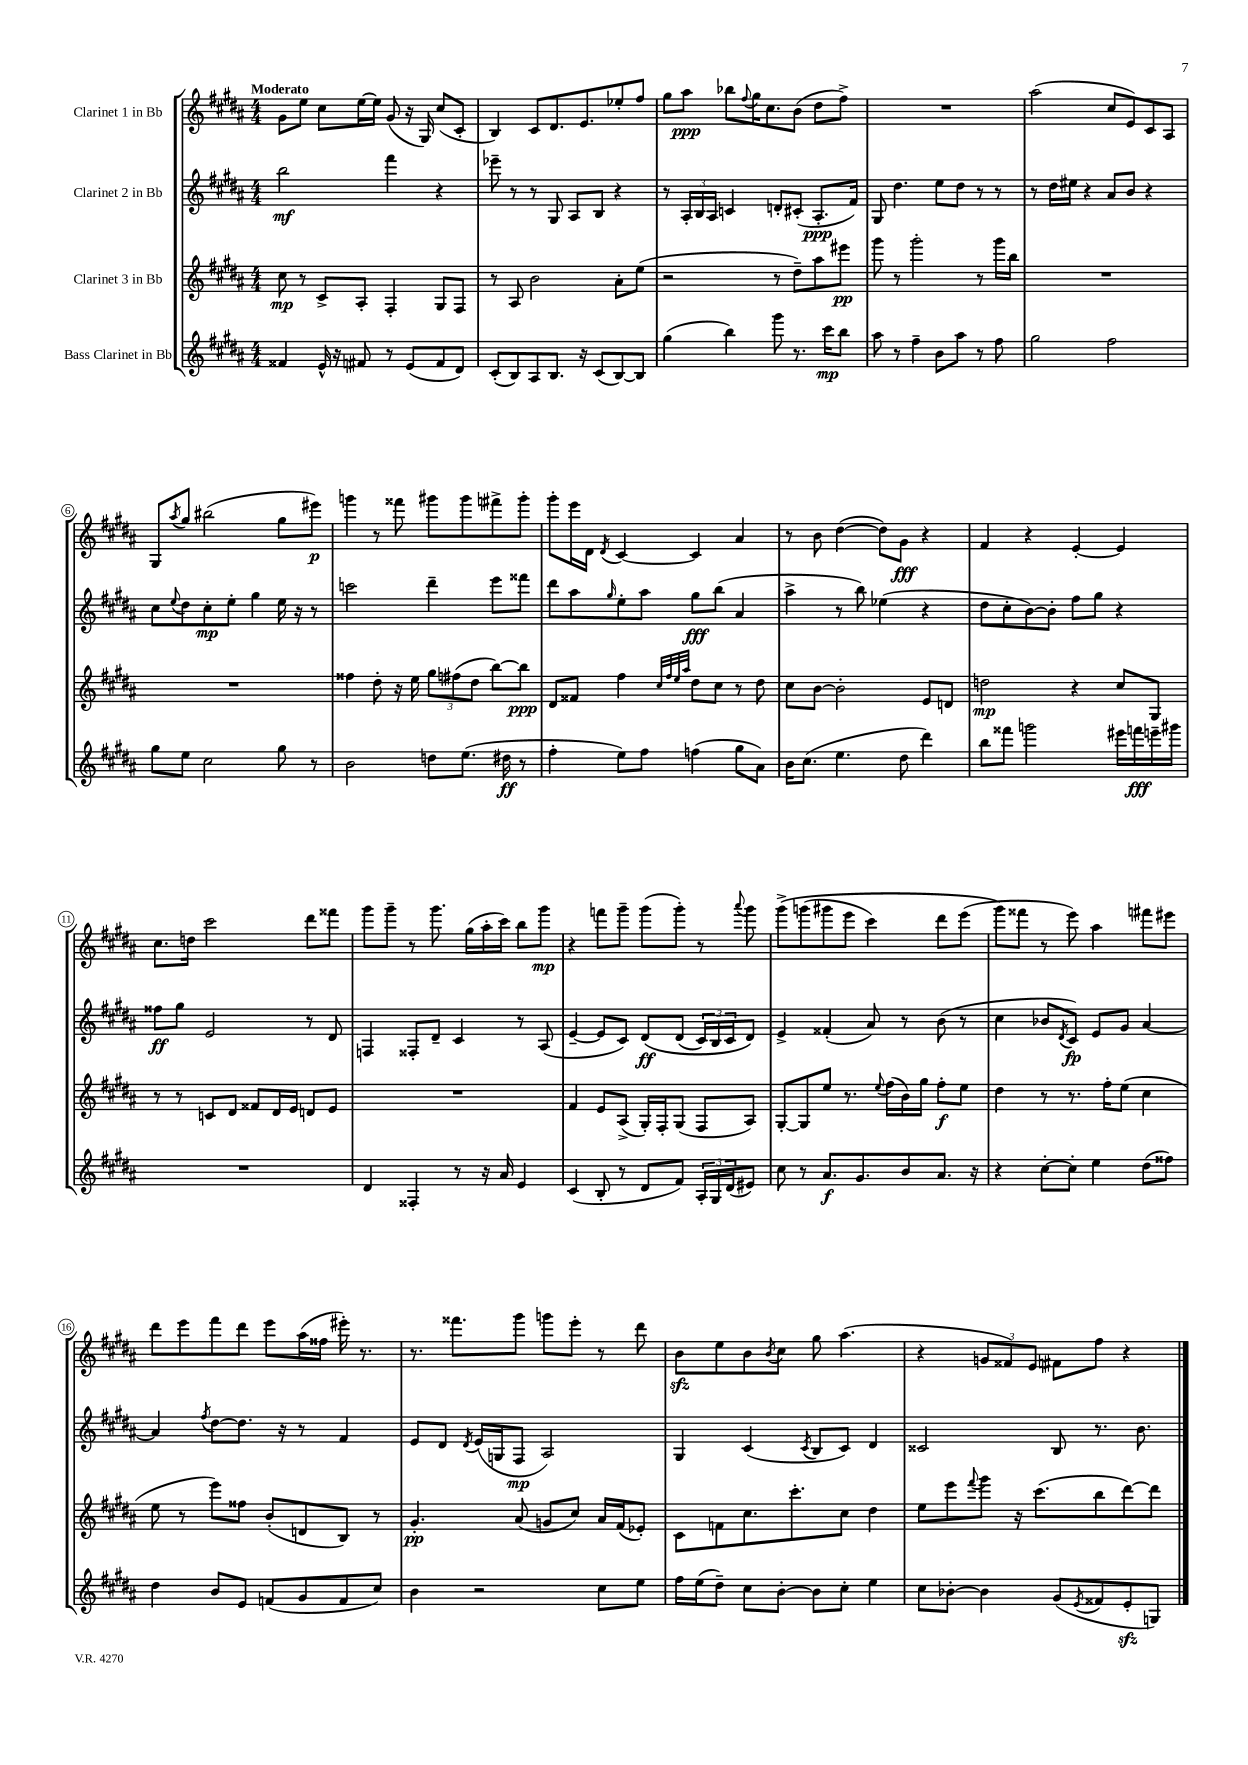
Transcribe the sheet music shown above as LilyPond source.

<<
\new StaffGroup <<
\new Staff = "s0" \with { instrumentName = "Clarinet 1 in Bb" } {
    \clef treble \key b \major \numericTimeSignature \time 4/4 \tempo "Moderato"
    gis'8 e''8 cis''8 e''16~ e''16 gis'8( r16 gis16) cis''8( cis'8-. |
    b4) cis'8 dis'8. e'8. ees''8-. fis''8 |
    gis''8 ais''8\ppp bes''8 \appoggiatura { fis''8 } gis''16 cis''8. b'8( dis''8 fis''8->) |
    R1 |
    ais''2( cis''8 e'8) cis'8 ais8 |
    gis8 \acciaccatura { ais''8 } gis''8 bis''2( gis''8 eis'''8\p) |
    g'''4 r8 fisis'''8 gis'''8 gis'''8 fis'''8-> gis'''8-. |
    gis'''8-. e'''16 dis'16 \acciaccatura { dis'8 } cis'4~ cis'4 ais'4 |
    r8 b'8 dis''4~( dis''8) gis'8\fff r4 |
    fis'4 r4 e'4~-. e'4 |
    cis''8. d''16 cis'''2 dis'''8 fisis'''8 |
    gis'''8 gis'''8-- r8 gis'''8. gis''16( ais''16-. cis'''16) b''8 gis'''8\mp |
    r4 f'''8 gis'''8-- gis'''8( gis'''8-.) r8 \appoggiatura { ais'''8 } gis'''8 |
    gis'''8->\( g'''8( gis'''8 e'''8 cis'''4) dis'''8 e'''8( |
    gis'''8\) fisis'''8 r8 e'''8) ais''4 fis'''8 eis'''8 |
    dis'''8 e'''8 fis'''8 dis'''8 e'''8 ais''16( fisis''16 eis'''16-.) r8. |
    r8. fisis'''8. gis'''8 g'''8 e'''8-. r8 dis'''8 |
    b'8\sfz e''8 b'8 \acciaccatura { b'8 } cis''8 gis''8 ais''4.( |
    r4 \tuplet 3/2 { g'8 fisis'8) e'8 } fis'8 fis''8 r4 \bar "|." |
}
\new Staff = "s1" \with { instrumentName = "Clarinet 2 in Bb" } {
    \clef treble \key b \major \numericTimeSignature \time 4/4
    b''2\mf fis'''4 r4 |
    ees'''8-- r8 r8 gis8 ais8 b8 r4 |
    r8 \tuplet 3/2 { ais16-. b16 ais16 } c'4 d'8-. cis'8-.( ais8.-.\ppp fis'16) |
    gis8 dis''4. e''8 dis''8 r8 r8 |
    r8 dis''16 eis''16 r4 ais'8 b'8 r4 |
    cis''8 \appoggiatura { e''8 } dis''8 cis''8-.\mp e''8-. gis''4 e''16 r16 r8 |
    c'''2 dis'''4-- e'''8 fisis'''8 |
    dis'''8 ais''8 \grace { gis''16 } e''8-. ais''8 gis''8\fff b''8( ais'4 |
    ais''4-> r8 b''8) ees''4( r4 |
    dis''8 cis''8-. b'8~) b'8-. fis''8 gis''8 r4 |
    fisis''8\ff gis''8 e'2 r8 dis'8 |
    f4 fisis8-. dis'8-- cis'4 r8 ais8( |
    e'4~-- e'8 cis'8) dis'8\ff\( dis'8( \tuplet 3/2 { cis'16) b16 cis'16 } dis'8\) |
    e'4-> fisis'4-.( ais'8) r8 b'8( r8 |
    cis''4 bes'8 \acciaccatura { dis'8 } cis'8\fp) e'8 gis'8 ais'4~ |
    ais'4 \acciaccatura { fis''8 } dis''8~ dis''8. r16 r8 fis'4 |
    e'8 dis'8 \acciaccatura { dis'8 } e'16( g16 fis8\mp ais2) |
    gis4 cis'4( \acciaccatura { cis'8 } b8 cis'8) dis'4 |
    cisis'2 b8 r8. b'8. \bar "|." |
}
\new Staff = "s2" \with { instrumentName = "Clarinet 3 in Bb" } {
    \clef treble \key b \major \numericTimeSignature \time 4/4
    cis''8\mp r8 cis'8-> ais8-. fis4-. gis8 fis8 |
    r8 ais8 b'2 ais'8-. e''8( |
    r2 r8 dis''8--) ais''8 eis'''8\pp |
    gis'''8 r8 gis'''2-. r8 gis'''16 b''16 |
    R1 |
    R1 |
    fisis''4 dis''8-. r16 e''16 \tuplet 3/2 { gis''8 fis''8( dis''8 } b''8~) b''8\ppp |
    dis'8 fisis'8 fis''4 \grace { cis''32 fis''32 e''32 ais''32 } dis''8 cis''8 r8 dis''8 |
    cis''8 b'8~ b'2-. e'8 d'8 |
    d''2\mp r4 cis''8 gis8 |
    r8 r8 c'8 dis'8 fisis'8 dis'16 e'16 d'8 e'8 |
    R1 |
    fis'4 e'8 ais8->( gis16-.) fis16-. gis8( fis8 ais8) |
    gis8~-. gis8 e''8 r8. \appoggiatura { e''8 } fis''16( b'16) gis''16 fis''8-.\f e''8 |
    dis''4 r8 r8. fis''16-. e''8( cis''4 |
    e''8 r8 e'''8) fisis''8 b'8-.( d'8 b8) r8 |
    gis'4.-.\pp ais'8( g'8 cis''8) ais'16 fis'16( ees'8-.) |
    cis'8 f'8 cis''8. cis'''8.-. cis''8 dis''4 |
    e''8 e'''8 \appoggiatura { fis'''8 } gis'''8 r16 cis'''8.( b''8 dis'''8~) dis'''8 \bar "|." |
}
\new Staff = "s3" \with { instrumentName = "Bass Clarinet in Bb" } {
    \clef treble \key b \major \numericTimeSignature \time 4/4
    fisis'4 e'16-^ r16 fis'8 r8 e'8( fis'8 dis'8) |
    cis'8-.( b8) ais8 b8. r16 cis'8( b8~) b8 |
    gis''4( b''4) gis'''8 r8. cis'''16\mp b''8 |
    ais''8 r8 fis''4-- b'8 ais''8 r8 fis''8 |
    gis''2 fis''2 |
    gis''8 e''8 cis''2 gis''8 r8 |
    b'2 d''8 e''8.( dis''16\ff r8 |
    fis''4-. e''8) fis''8 f''4( gis''8 ais'8) |
    b'16 cis''8.( e''4. dis''8 dis'''4) |
    b''8 fisis'''8 g'''2 eis'''16 f'''16\fff e'''16-- gis'''16 |
    R1 |
    dis'4 fisis4-. r8 r16 ais'16 e'4 |
    cis'4( b8-. r8 dis'8 fis'8) \tuplet 3/2 { ais16-. gis16 dis'16( } eis'8) |
    cis''8 r8 ais'8.\f gis'8. b'8 ais'8. r16 |
    r4 cis''8~-. cis''8-. e''4 dis''8( fisis''8) |
    dis''4 b'8 e'8 f'8( gis'8 f'8 cis''8) |
    b'4 r2 cis''8 e''8 |
    fis''16 e''16( dis''8--) cis''8 b'8~-. b'8 cis''8-. e''4 |
    cis''8 bes'8~-. bes'4 gis'8( \acciaccatura { e'8 } fisis'8 e'8-.\sfz g8) \bar "|." |
}
>>
>>
\layout { \context { \Score \override BarNumber.stencil = #(make-stencil-circler 0.1 0.3 ly:text-interface::print) } }
